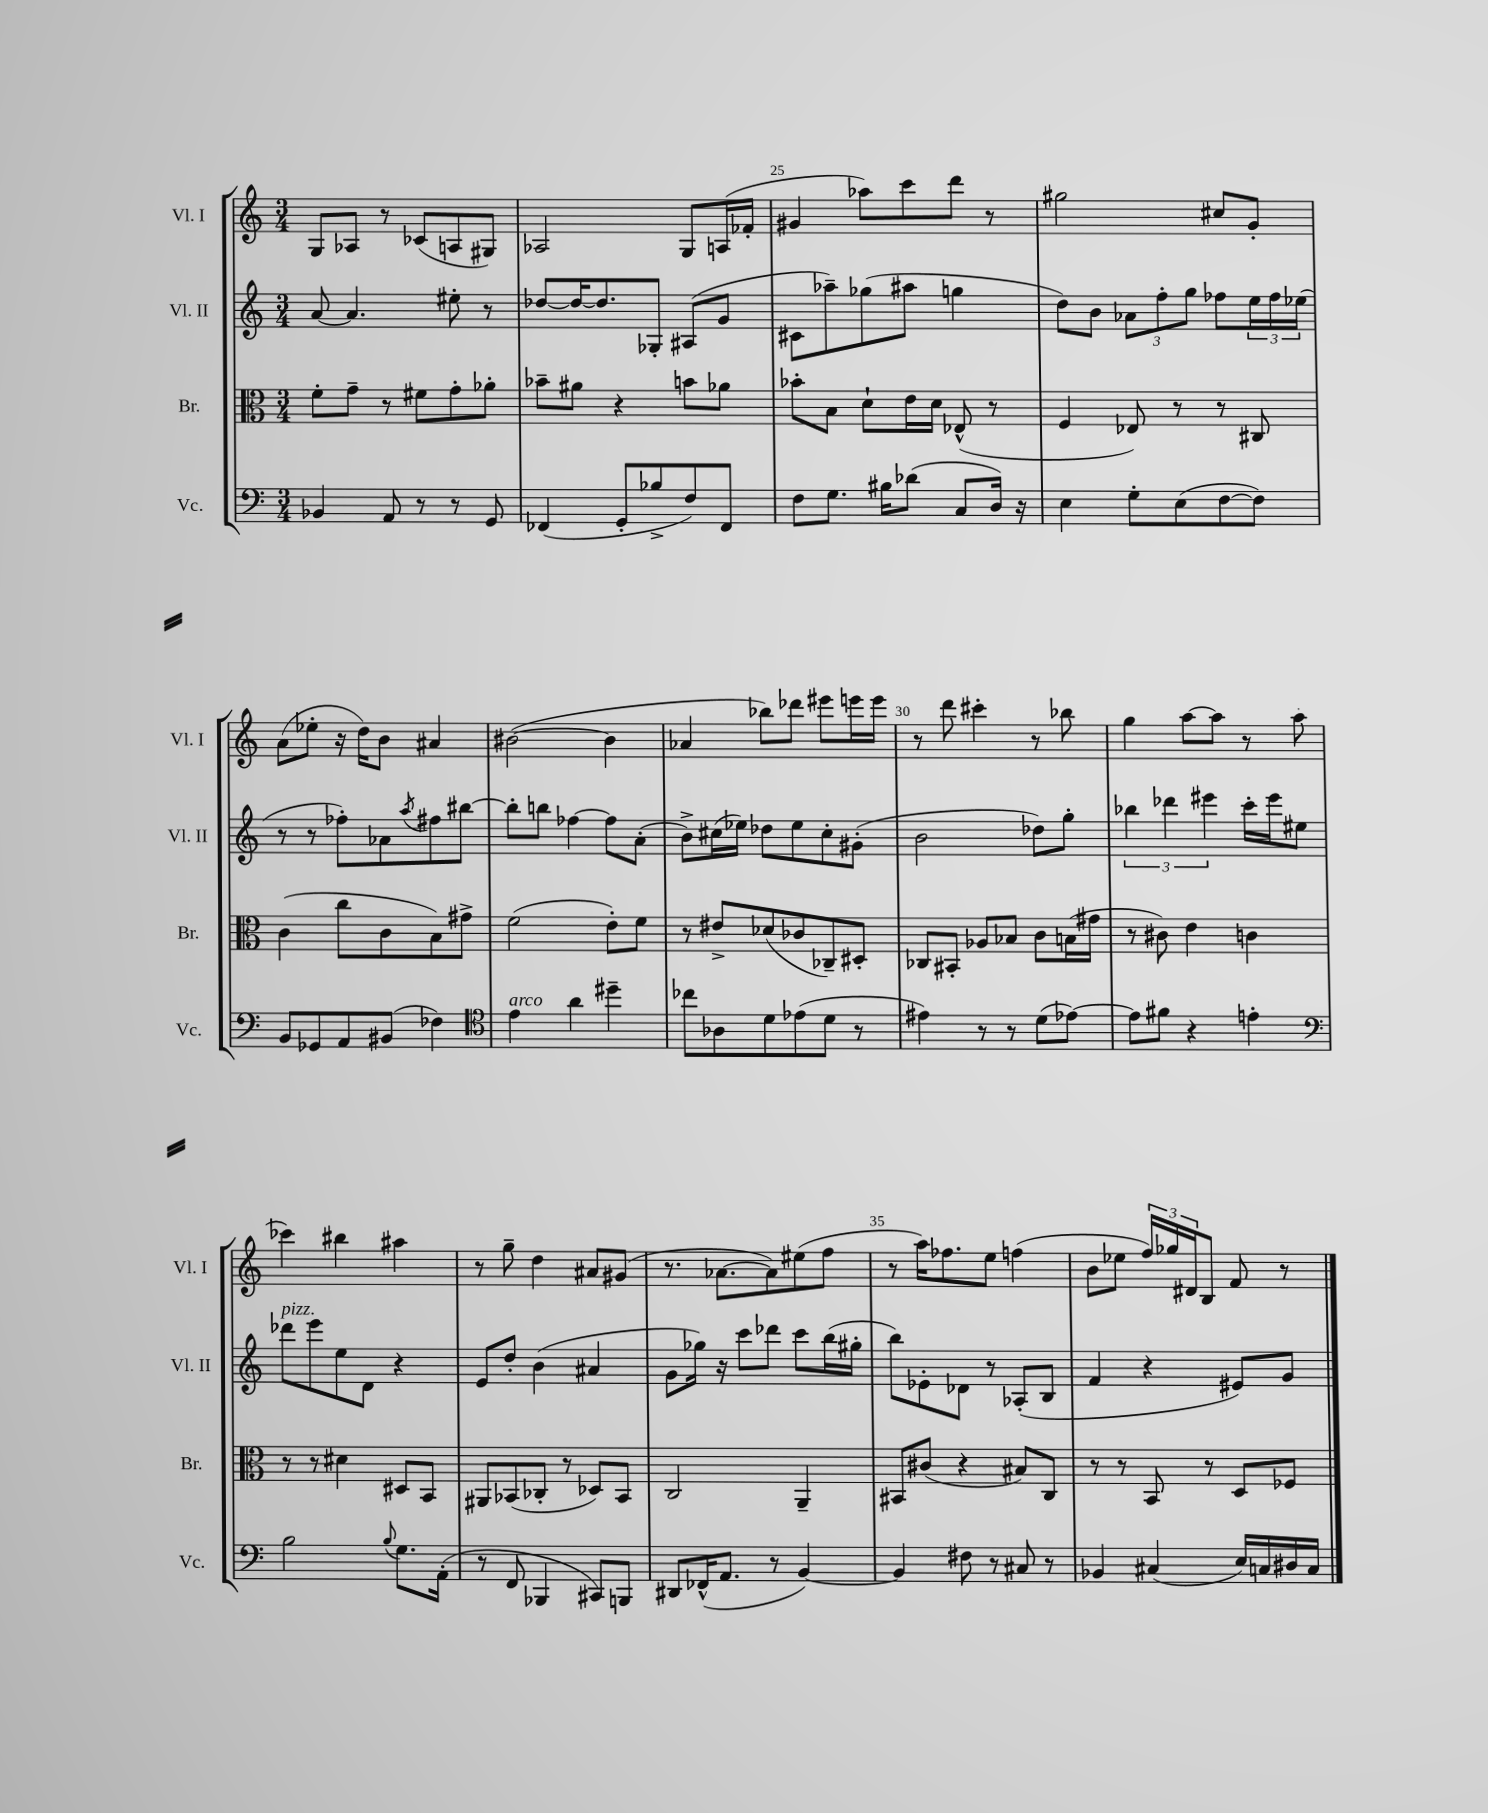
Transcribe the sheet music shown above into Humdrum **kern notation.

**kern	**kern	**kern	**kern
*staff4	*staff3	*staff2	*staff1
*clefF4	*clefC3	*clefG2	*clefG2
*k[]	*k[]	*k[]	*k[]
*M3/4	*M3/4	*M3/4	*M3/4
4BB-/	8f'\L	[8a/	8G/L
.	8g~\J	4.a/]	8A-/J
8AA/	8r	.	8r
8r	8f#\L	.	(8c-/L
8r	8g'\	8ee#'\	8A/
8GG/	8a-'\J	8r	8G#/J)
=	=	=	=
(4FF-/	8b-~\L	[8dd-/L	2A-/
.	8a#\J	16dd-/_K	.
.	.	8.dd-/]	.
8GG'/L	4r	.	.
8B-^/	.	8G-'/J	.
8F/)	8b\L	(8A#/L	8G/L
8FF-/J	8a-\J	8g/J	(16A/L
.	.	.	16f-'/JJ
=	=	=	=
8F\L	8b-'\L	8c#\L	4g#/
8.G\J	8B\J	8aa-~\)	.
.	8d`\L	(8gg-\	8aa-\L)
16B#\LK	.	.	.
(8d-\J	16e\L	8aa#\J	8ccc\
.	16d\JJ	.	.
8C/L	(8E-^^/	4gg\	8ddd\J
16D/Jk)	8r	.	8r
16r	.	.	.
=	=	=	=
4E\	4F/	8dd\L)	2gg#\
.	.	8b\J	.
8G'\L	8E-/)	12a-\L	.
.	.	12ff'\	.
(8E\	8r	.	.
.	.	12gg\J	.
[8F\	8r	8ff-\L	8cc#/L
8F\]J)	8C#/	24ee\L	8g'/J
.	.	24ff-\	.
.	.	(24ee-\JJ	.
=	=	=	=
8BB/L	(4c\	8r	(8a\L
8GG-/	.	8r	8ee-'\J
8AA/	8cc\L	8ff-'\L)	16r
.	.	.	16dd\LK)
(8BB#/J	8c\	8a-\	8b\J
.	.	8qaa/	.
4F-\)	8B\)	8ff#\	4a#/
.	8g#^\J	[8bb#\J	.
=	=	=	=
*clefC4	*	*	*
4e\	(2f\	8bb#'\]L	([2b#\
.	.	8bb\J	.
4a\	.	[4ff-\	.
4dd#~\	8e'\L)	8ff-\]L	4b#\]
.	8f\J	(8a'\J	.
=	=	=	=
8cc-\L	8r	8b^\L)	4a-/
8A-\	8e#^/L	(16cc#\L	.
.	.	16ee-\JJ)	.
8d\	(8d-/	8dd-\L	8bb-\L)
(8e-\	8c-/	8ee-\	8ddd-\J
8d\J	8C-~/)	8cc#'\	8eee#\L
8r	8D#'/J	(8g#'\J	16eee\L
.	.	.	16eee\JJ
=	=	=	=
4e#\)	8C-/L	2b\	8r
.	8BB#'/J	.	8ddd\
8r	8A-/L	.	4ccc#'\
8r	8B-/J	.	.
(8d\L	8c\L	8dd-\L)	8r
[8e-\J)	(16B\L	8gg'\J	8bb-\
.	16g#\JJ	.	.
=	=	=	=
8e-\]L	8r	6bb-\	4gg\
8f#\J	8c#\)	.	.
.	.	6ddd-\	.
4r	4e\	.	[8aa\L
.	.	6eee#\	.
.	.	.	8aa\]J
4e'\	4c\	16ccc'\LL	8r
.	.	16eee#\J	.
.	.	8ee#\J	(8aa\
=	=	=	=
*clefF4	*	*	*
2B\	8r	8ddd-\L	4ccc-\)
.	8r	8eee\	.
.	4d#\	8ee\	4bb#\
.	.	8d\J	.
8qqB/	.	.	.
8.G\L	8D#/L	4r	4aa#\
.	8BB/J	.	.
(16AA'\Jk	.	.	.
=	=	=	=
8r	8AA#/L	8e/L	8r
8FF/	(8BB-/	8dd'/J	8gg~\
4BBB-/	8C-'/J	(4b\	4dd\
.	8r	.	.
8CC#/L)	8D-/L)	4a#/	8a#/L
8BBB/J	8BB-/J	.	(8g#/J
=	=	=	=
8DD#/L	2C/	8g\L	8.r
(16FF-^^/K	.	16gg-\Jk)	.
8.AA/J	.	16r	[8.a-\L
.	.	8ccc\L	.
8r	.	8ddd-\J	8a-\])
[4BB/)	4AA~/	8ccc\L	(8ee#\
.	.	(16bb\L	8ff\J
.	.	16gg#'\JJ	.
=	=	=	=
4BB/]	8BB#/L	8bb\L)	8r
.	(8c#/J	8e-'\	16aa\LK)
.	.	.	8.ff-\
8F#\	4r	8d-\J	.
8r	.	8r	8ee\J
8C#/	8B#/L)	(8A-'/L	(4ff\
8r	8C/J	8B/J	.
=	=	=	=
4BB-/	8r	4f/	8b\L
.	8r	.	8ee-\J
(4C#/	8BB/	4r	24ff/LL)
.	.	.	24gg-/
.	.	.	24d#/J
.	8r	.	8B/J
16E/LL)	8D/L	8e#/L)	8f/
16C/	.	.	.
16D#/	8F-/J	8g/J	8r
16C/JJ	.	.	.
==	==	==	==
*-	*-	*-	*-
